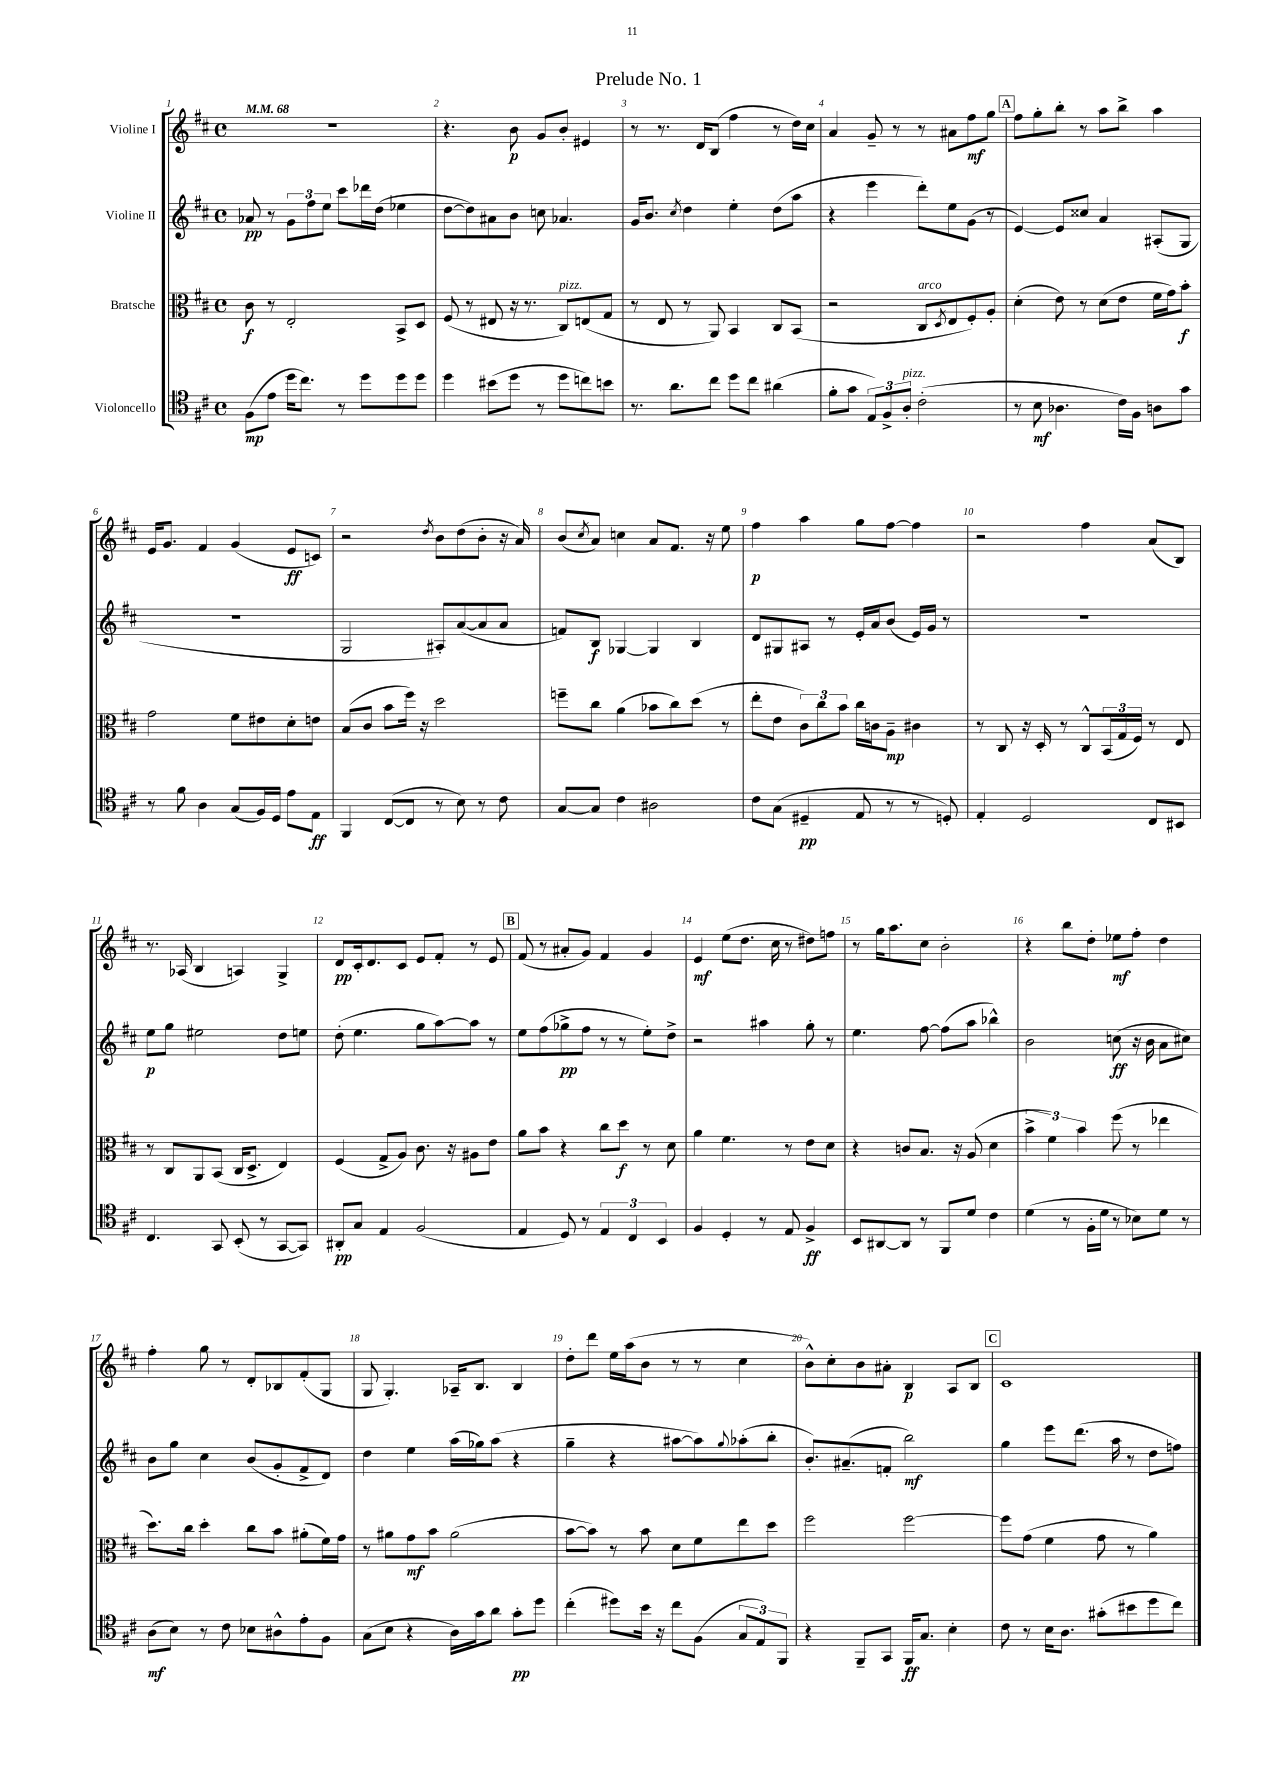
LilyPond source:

\header { title = "Prelude No. 1" }
<<
\new StaffGroup <<
\new Staff = "s0" \with { instrumentName = "Violine I" } {
    \clef treble \key d \major \defaultTimeSignature \time 4/4 \tempo 4 = 68
    R1 |
    r4. b'8\p g'8 b'8-. eis'4 |
    r8 r8. d'16 b8( fis''4 r8 d''16) cis''16 |
    a'4 g'8-- r8 r8 ais'8 fis''8\mf g''8 |
    \mark \markup { \box "A" } fis''8 g''8-. b''8-. r8 a''8 b''8-> a''4 |
    e'16 g'8. fis'4 g'4( e'8\ff c'8) |
    r2 \acciaccatura { d''8 } b'8 d''8( b'8-. r16 a'16) |
    b'8( \acciaccatura { cis''8 } a'8) c''4 a'8 fis'8. r16 e''8 |
    fis''4\p a''4 g''8 fis''8~ fis''4 |
    r2 fis''4 a'8( b8) |
    r8. aes16( b4 a4) g4-> |
    d'8\pp cis'16-. d'8. cis'8 e'8 fis'8-. r8 e'8 |
    \mark \markup { \box "B" } fis'8( r8 ais'8-. g'8) fis'4 g'4 |
    e'4\mf e''8( d''8. cis''16 r8 dis''8) f''8 |
    r8 g''16 a''8. cis''8 b'2-. |
    r4 b''8 d''8-. ees''8\mf fis''8-. d''4 |
    fis''4-. g''8 r8 d'8-. bes8 fis'8-.( g8 |
    g8 g4.-.) aes16-- b8. b4 |
    d''8-. d'''8 e''16 a''16( b'8 r8 r8 cis''4 |
    b'8-^) cis''8-. b'8 ais'8-. b4\p a8 b8 |
    \mark \markup { \box "C" } cis'1 \bar "|." |
}
\new Staff = "s1" \with { instrumentName = "Violine II" } {
    \clef treble \key d \major \defaultTimeSignature \time 4/4
    aes'8\pp r8 \tuplet 3/2 { g'8 fis''8 e''8 } cis'''8 des'''16 d''16( ees''4 |
    d''8~ d''8) ais'8 b'8 c''8 aes'4. |
    g'16 b'8. \acciaccatura { cis''8 } d''4 e''4-. d''8( a''8 |
    r4 e'''4 d'''8-.) e''8 g'8( r8 |
    \mark \markup { \box "A" } e'4~) e'8 cisis''8 a'4 ais8-.( g8 |
    R1 |
    g2 ais8-.) a'8~( a'8 a'8 |
    f'8) b8\f ges4~ ges4 b4 |
    d'8 gis8 ais8 r8 e'16-. a'16 b'8( e'16) g'16 r8 |
    R1 |
    e''8\p g''8 eis''2 d''8 e''8 |
    d''8-.( e''4. g''8 a''8~) a''8 r8 |
    \mark \markup { \box "B" } e''8 fis''8( ges''8->\pp fis''8 r8 r8 e''8-.) d''8-> |
    r2 ais''4 g''8-. r8 |
    e''4. fis''8~ fis''8( a''8 bes''4-^) |
    b'2 c''8\ff( r16 b'16 a'8 cis''8) |
    b'8 g''8 cis''4 b'8( g'8-. fis'8-> d'8) |
    d''4 e''4 a''16( ges''16) a''8( r4 |
    g''4-- r4 ais''8~ ais''8) \appoggiatura { g''8 } aes''8-.( b''8-. |
    b'8.-.) ais'8.--( f'8-. b''2\mf) |
    \mark \markup { \box "C" } g''4 e'''8 d'''8.( a''16 r8 d''8 f''8) \bar "|." |
}
\new Staff = "s2" \with { instrumentName = "Bratsche" } {
    \clef alto \key d \major \defaultTimeSignature \time 4/4
    cis'8\f r8 e2-. b,8-> d8 |
    fis8( r8 eis8 r16 r8. cis8^\markup { \italic "pizz." }) e8( g8 |
    r8 e8 r8 a,8) b,4 cis8 b,8( |
    r2 cis8^\markup { \italic "arco" } \acciaccatura { d8 } e8 fis8-.) a8-. |
    \mark \markup { \box "A" } d'4-.( e'8) r8 d'8( e'8 fis'16 g'16) b'8-.\f |
    g'2 fis'8 eis'8 d'8-. e'8 |
    b8( cis'8 b'8 fis''16) r16 d''2 |
    f''8-- cis''8 a'4( bes'8 cis''8) d''8( r8 |
    e''8-. e'8 \tuplet 3/2 { cis'8) cis''8 b'8 } cis''16 c'16 a8--\mp cis'4 |
    r8 cis8 r16 d16-. r8 cis8-^ \tuplet 3/2 { b,16( g16 fis16) } r8 e8 |
    r8 cis8 a,8 b,8( cis16 d8.-> e4) |
    fis4( g8-> a8) cis'8. r16 ais8 e'8 |
    \mark \markup { \box "B" } a'8 b'8 r4 cis''8 d''8\f r8 d'8 |
    a'4 fis'4. r8 e'8 d'8 |
    r4 c'8 b8. r16 a8( d'4 |
    \tuplet 3/2 { b'4-> fis'4) b'4 } fis''8( r8 ees''4 |
    d''8.) cis''16 d''4-. cis''8 b'8 ais'8-.( fis'16) g'16 |
    r8 ais'8 g'8\mf b'8 ais'2( |
    b'8~ b'8) r8 b'8 d'8 fis'8 e''8 d''8 |
    fis''2 fis''2~ |
    \mark \markup { \box "C" } fis''8 g'8( fis'4 g'8 r8 a'4) \bar "|." |
}
\new Staff = "s3" \with { instrumentName = "Violoncello" } {
    \clef tenor \key d \major \defaultTimeSignature \time 4/4
    fis8\mp( e'8 d''16 cis''8.) r8 d''8 d''8 d''8 |
    d''4 bis'8( d''8 r8 d''8 c''8) b'8 |
    r8. a'8. cis''8 d''8 cis''8 ais'4( |
    fis'8-. g'8 \tuplet 3/2 { e8) fis8-> a8-.^\markup { \italic "pizz." } } cis'2-.( |
    \mark \markup { \box "A" } r8 b8\mf aes4. cis'16) fis16 a8 g'8 |
    r8 fis'8 a4 g8( fis16) d16 e'8 e8\ff |
    fis,4 cis8~( cis8 r8 b8) r8 cis'8 |
    g8~ g8 cis'4 ais2 |
    cis'8 g8( dis4--\pp e8 r8 r8 d8-.) |
    e4-. d2 cis8 bis,8 |
    cis4. g,8 b,8-.( r8 g,8~ g,8) |
    ais,8-.\pp g8 e4 fis2( |
    \mark \markup { \box "B" } e4 d8) r8 \tuplet 3/2 { e4 cis4 b,4 } |
    fis4 d4-. r8 e8 fis4->\ff |
    b,8 ais,8~ ais,8 r8 fis,8 d'8 cis'4 |
    d'4( r8 fis16-. d'16 r8 bes8) d'8 r8 |
    a8\mf( b8) r8 cis'8 bes8 ais8-^ e'8-. fis8 |
    g8( b8 r4 a16) g'16 a'8 g'8-.\pp d''8 |
    cis''4-.( dis''8) b'16 r16 cis''8 fis8( \tuplet 3/2 { g8 e8) fis,8 } |
    r4 fis,8-- g,8 fis,16\ff g8. b4-. |
    \mark \markup { \box "C" } cis'8 r8 b16 a8. gis'8-.( bis'8 d''8 cis''8) \bar "|." |
}
>>
>>
\layout { \context { \Score \override BarNumber.break-visibility = ##(#f #t #t) barNumberVisibility = #all-bar-numbers-visible } }
